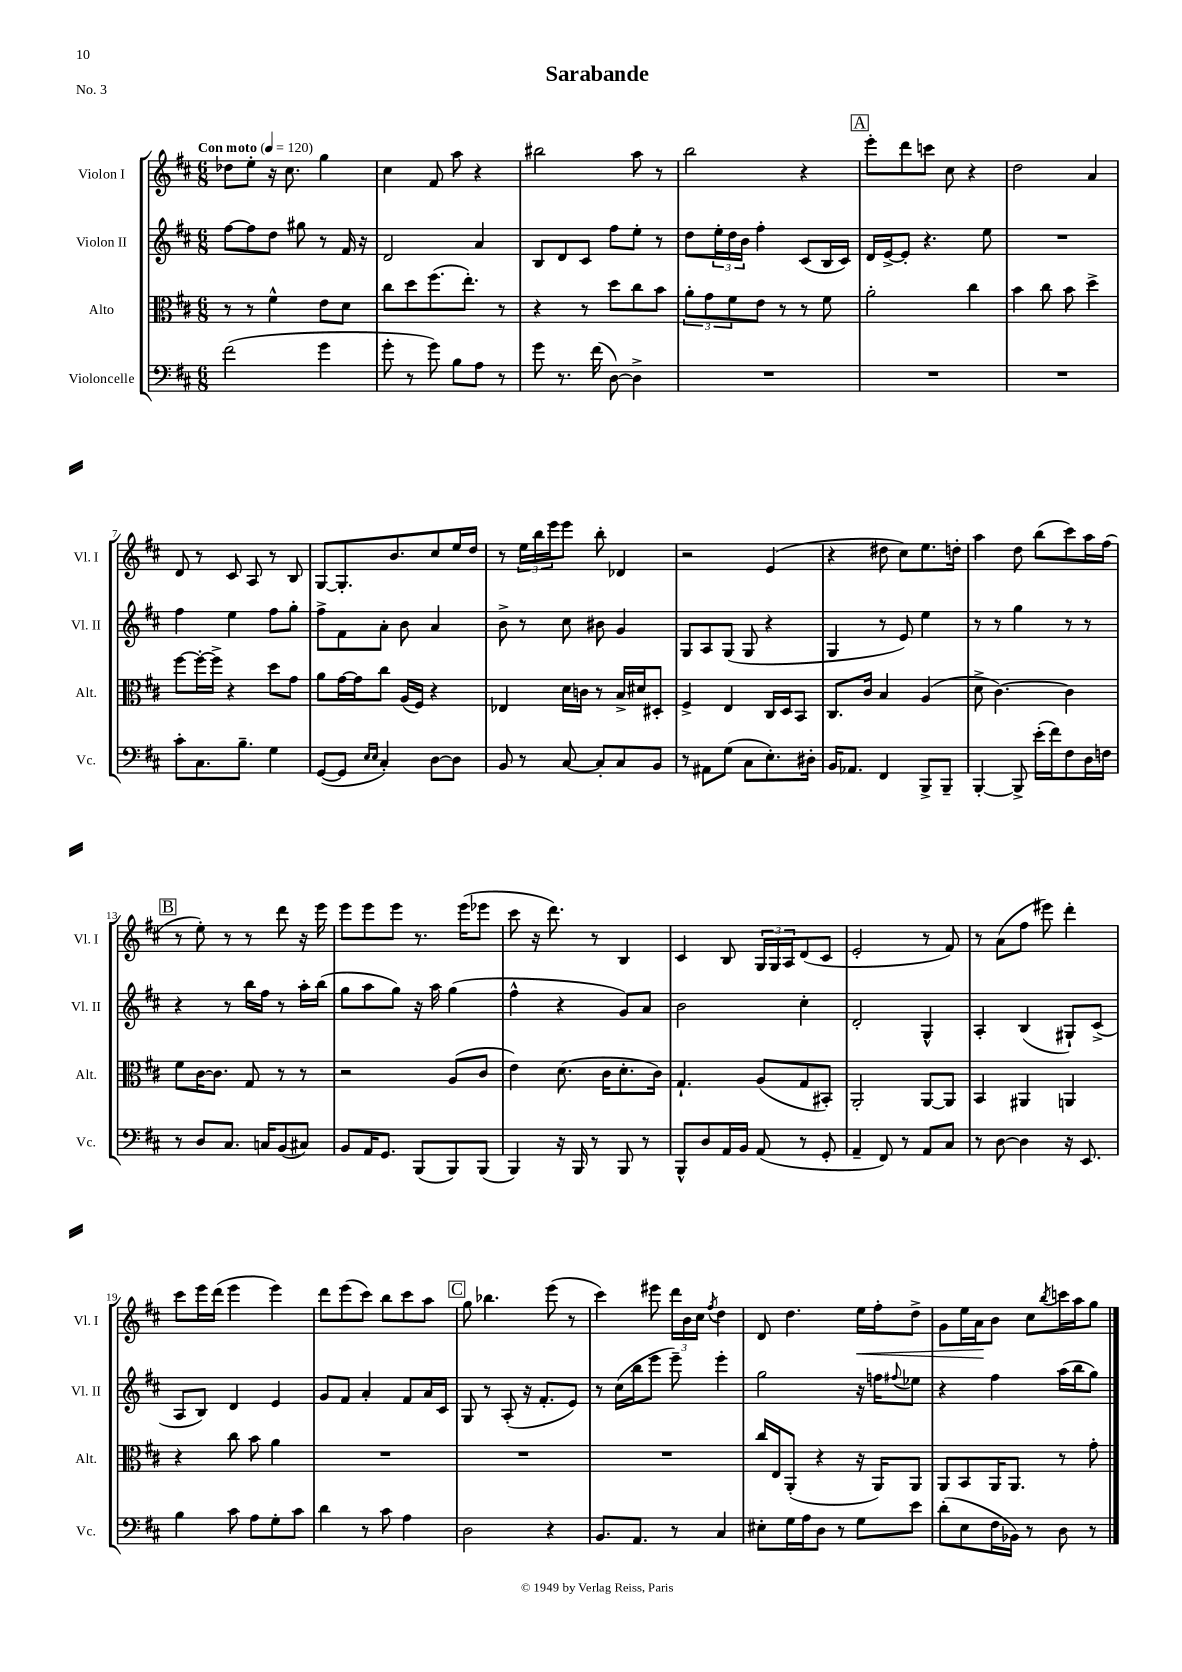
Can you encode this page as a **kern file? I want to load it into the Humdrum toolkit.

**kern	**kern	**kern	**kern	**dynam
*part4	*part3	*part2	*part1	*part1
*staff4	*staff3	*staff2	*staff1	*staff1
*I"Violoncelle	*I"Alto	*I"Violon II	*I"Violon I	*
*I'Vc.	*I'Alt.	*I'Vl. II	*I'Vl. I	*
*clefF4	*clefC3	*clefG2	*clefG2	*
*k[f#c#]	*k[f#c#]	*k[f#c#]	*k[f#c#]	*
*M6/8	*M6/8	*M6/8	*M6/8	*
*MM120	*MM120	*MM120	*MM120	*
=1	=1	=1	=1	=1
!	!	!	!LO:TX:a:B:t=Con moto	!
(2f#\	8r	[8ff#\L	8dd-X\L	.
.	8r	8ff#\]	8ee'\J	.
.	4f#^^\	8dd\J	16r	.
.	.	.	8.cc#\	.
.	.	8gg#X\	.	.
4g\	8e\L	8r	4gg\	.
.	8d\J	16f#/	.	.
.	.	16r	.	.
=2	=2	=2	=2	=2
8g'\	8cc#\L	2d/	4cc#\	.
8r	8dd\	.	.	.
8g\)	(8.ff#\	.	8f#/	.
8B\L	.	.	8aa\	.
.	8.ee'\J)	.	.	.
8A\J	.	4a/	4r	.
8r	8r	.	.	.
=3	=3	=3	=3	=3
8g\	4r	8B/L	2bb#X\	.
8.r	.	8d/	.	.
.	8r	8c#/J	.	.
(16f#\	.	.	.	.
[8D\)	8dd\L	8ff#\L	.	.
4D^\]	8cc#\	8ee'\J	8aa\	.
.	8b\J	8r	8r	.
=4	=4	=4	=4	=4
2.r	12a'\L	8dd\L	2bb\	.
.	12g\	.	.	.
.	.	24ee'\L	.	.
.	12f#\	24dd\	.	.
.	.	24b\JJ	.	.
.	8e\J	4ff#'\	.	.
.	8r	.	.	.
.	8r	(8c#/L	4r	.
.	8f#\	16B/L	.	.
.	.	16c#/JJ)	.	.
!!LO:REH:place=s1:t=A
=5	=5	=5	=5	=5
2.r	2a'\	16d/LL	8eee'\L	.
.	.	[16e^/J	.	.
.	.	8e'/J]	8ddd\	.
.	.	4.r	8cccn\J	.
.	.	.	8cc#\	.
.	4cc#\	.	4r	.
.	.	8ee\	.	.
=6	=6	=6	=6	=6
2.r	4b\	2.r	2dd\	.
.	8cc#\	.	.	.
.	8b\	.	.	.
.	4dd^\	.	4a/	.
!!LO:LB:g=z
=7	=7	=7	=7	=7
8c#'\L	[8ff#\L	4ff#\	8d/	.
8.C#\	16ff#'\L_	.	8r	.
.	16ff#^\JJ]	.	.	.
.	4r	4ee\	8c#/	.
8.B~\J	.	.	.	.
.	.	.	8A/	.
4G\	8dd\L	8ff#\L	8r	.
.	8g\J	8gg'\J	8B/	.
=8	=8	=8	=8	=8
([8GG/L	8a\L	8ff#^\L	[8G/L	.
8GG/J]	[16g\L	8f#\	8.G'/]	.
.	16g\J]	.	.	.
16qqE/LL	.	.	.	.
16qqE/JJ	.	.	.	.
4C#'/)	8cc#\J	8a'\J	.	.
.	.	.	8.b/	.
.	(16A/LL	8b\	.	.
.	16F#/JJ)	.	.	.
[8D\L	4r	4a/	8cc#/	.
8D\J]	.	.	16ee/L	.
.	.	.	16dd/JJ	.
=9	=9	=9	=9	=9
8BB/	4E-X/	8b^\	8r	.
8r	.	8r	24ee\LL	.
.	.	.	24bb\	.
.	.	.	24eee\J	.
[8C#/	16d\LL	8cc#\	8eee\J	.
.	16cn\JJ	.	.	.
8C#'/L]	8r	8b#X\	8bb'\	.
8C#/	16B^/LL	4g/	4d-X/	.
.	16d#X/J	.	.	.
8BB/J	8D#X'/J	.	.	.
=10	=10	=10	=10	=10
8r	4F#^/	8G/L	2r	.
8AA#X\L	.	8A/	.	.
(8G\J	4E/	(8G/J	.	.
8C#\L	.	8G/	.	.
8.E'\)	16C#/LL	4r	(4e/	.
.	16D/J	.	.	.
.	8BB/J	.	.	.
16D#X'\Jk	.	.	.	.
=11	=11	=11	=11	=11
16BB/KL	8.C#/L	4G/	4r	.
8.AA-X/J	.	.	.	.
.	16c#/Jk	.	.	.
4FF#/	4B/	8r	8dd#X\	.
.	.	8e/)	8cc#\L)	.
8BBB^/L	(4A/	4ee\	8.ee\	.
8BBB~/J	.	.	.	.
.	.	.	16ddn'\Jk	.
=12	=12	=12	=12	=12
[4BBB'/	8d^\	8r	4aa\	.
.	[4.c#\)	8r	.	.
8BBB^/]	.	4gg\	8dd\	.
(16e'\LL	.	.	(8bb\L	.
16f#\J)	.	.	.	.
8F#\	4c#\]	8r	8ccc#\)	.
16D\L	.	8r	16aa\L	.
16Fn\JJ	.	.	(16ff#\JJ	.
!!LO:LB:g=z
!!LO:REH:place=s1:t=B
=13	=13	=13	=13	=13
8r	8f#\L	4r	8r	.
8D/L	[16c#\K	.	8ee'\)	.
.	8.c#\J]	.	.	.
8.C#/J	.	8r	8r	.
.	8G/	16bb\LL	8r	.
16Cn/KL	.	16ff#\JJ	.	.
(8BB/	8r	8r	8ddd\	.
8C#X/J)	8r	16aa'\LL	16r	.
.	.	(16bb\JJ	16eee\	.
=14	=14	=14	=14	=14
8BB/L	2r	8gg\L	8eee\L	.
16AA/K	.	8aa\	8eee\	.
8.GG/J	.	.	.	.
.	.	8gg\J)	8eee\J	.
(8BBB/L	.	16r	8.r	.
.	.	16aa\	.	.
8BBB/)	(8A/L	(4gg\	.	.
.	.	.	(16eee\KL	.
(8BBB/J	8c#/J	.	8eee-X\J	.
=15	=15	=15	=15	=15
4BBB/)	4e\)	4ff#^^\	8ccc#\	.
.	.	.	16r	.
.	.	.	8.ddd\)	.
16r	(8.d\	4r	.	.
16BBB/	.	.	.	.
8r	.	.	8r	.
.	16c#\KL	.	.	.
8BBB/	8.d'\	8g/L)	4B/	.
8r	.	8a/J	.	.
.	16c#\Jk)	.	.	.
=16	=16	=16	=16	=16
8BBB^^/L	4.G`/	2b\	4c#/	.
8D/	.	.	.	.
16AA/L	.	.	8B/	.
16BB/JJ	.	.	.	.
(8AA/	(8A/L	.	24G/LL	.
.	.	.	24G/	.
.	.	.	24A/J	.
8r	8G/	4cc#'\	(8d/	.
8GG'/	8BB#X'/J)	.	8c#/J	.
=17	=17	=17	=17	=17
4AA~/	2AA'/	2d'/	2e'/	.
8FF#/)	.	.	.	.
8r	.	.	.	.
8AA/L	[8AA/L	4G^^/	8r	.
8C#/J	8AA/J]	.	8f#/)	.
=18	=18	=18	=18	=18
8r	4BB/	4A'/	8r	.
[8D\	.	.	(8a\L	.
4D\]	4AA#X/	(4B/	8ff#\J	.
.	.	.	8eee#X\)	.
16r	4AAn/	8G#X`/L)	4ddd'\	.
8.EE/	.	.	.	.
.	.	(8c#^/J	.	.
!!LO:LB:g=z
=19	=19	=19	=19	=19
4B\	4r	8A/L	8ccc#\L	.
.	.	8B/J)	16eee\L	.
.	.	.	(16ddd\JJ	.
8c#\	8cc#\	4d/	4eee\	.
8A\L	8b\	.	.	.
8G'\	4a\	4e/	4eee\)	.
8c#\J	.	.	.	.
=20	=20	=20	=20	=20
4d\	2.r	8g/L	8ddd\L	.
.	.	8f#/J	(8eee\	.
8r	.	4a'/	8ccc#\J)	.
8c#\	.	.	8bb\L	.
4A\	.	8f#/L	8ccc#\	.
.	.	16a/L	8aa\J	.
.	.	16c#/JJ	.	.
!!LO:REH:place=s1:t=C
=21	=21	=21	=21	=21
2D\	2.r	8G/	8gg\	.
.	.	8r	4.bb-X\	.
.	.	(8A'/	.	.
.	.	16r	.	.
.	.	8.f#'/L	.	.
4r	.	.	(8eee\	.
.	.	8e/J)	8r	.
=22	=22	=22	=22	=22
8.BB/L	2.r	8r	4ccc#\)	.
.	.	(16cc#\LL	.	.
8.AA/J	.	16bb\J	.	.
.	.	8eee\J	8eee#X\	.
8r	.	8eee~\)	24ddd\LL	.
.	.	.	24b\	.
.	.	.	24cc#\JJ	.
.	.	.	8qff#/	.
4C#/	.	4eee'\	4dd\	.
=23	=23	=23	=23	=23
8E#X'\L	16cc#/LL	2gg\	8d/	.
.	16E/J	.	.	.
16G\L	(8AA'/J	.	4.dd\	.
16A\J	.	.	.	.
8D\J	4r	.	.	.
8r	.	.	.	.
!	!	!	!	!LO:HP:b
8G\L	16r	16r	16ee\LL	<
.	16AA/KL)	16ffn\KL	16ff#'\J	.
.	.	8qqff#X/	.	.
8e\J	8AA/J	8ee-X\J	8dd^\J	.
=24	=24	=24	=24	=24
(8d'\L	8AA/L	4r	8g\L	.
8E\	8BB/	.	16ee\L	.
.	.	.	16a\J	.
16F#\L	16AA/K	4ff#\	8b\J	[
16BB-X\JJ)	8.AA/J	.	.	.
8r	.	.	8cc#\L	.
.	.	.	8qbb/	.
8D\	8r	(16aa\LL	16cccn\L	.
.	.	16bb\J	16aa\J	.
8r	8g'\	8gg\J)	8gg\J	.
==	==	==	==	==
*-	*-	*-	*-	*-
